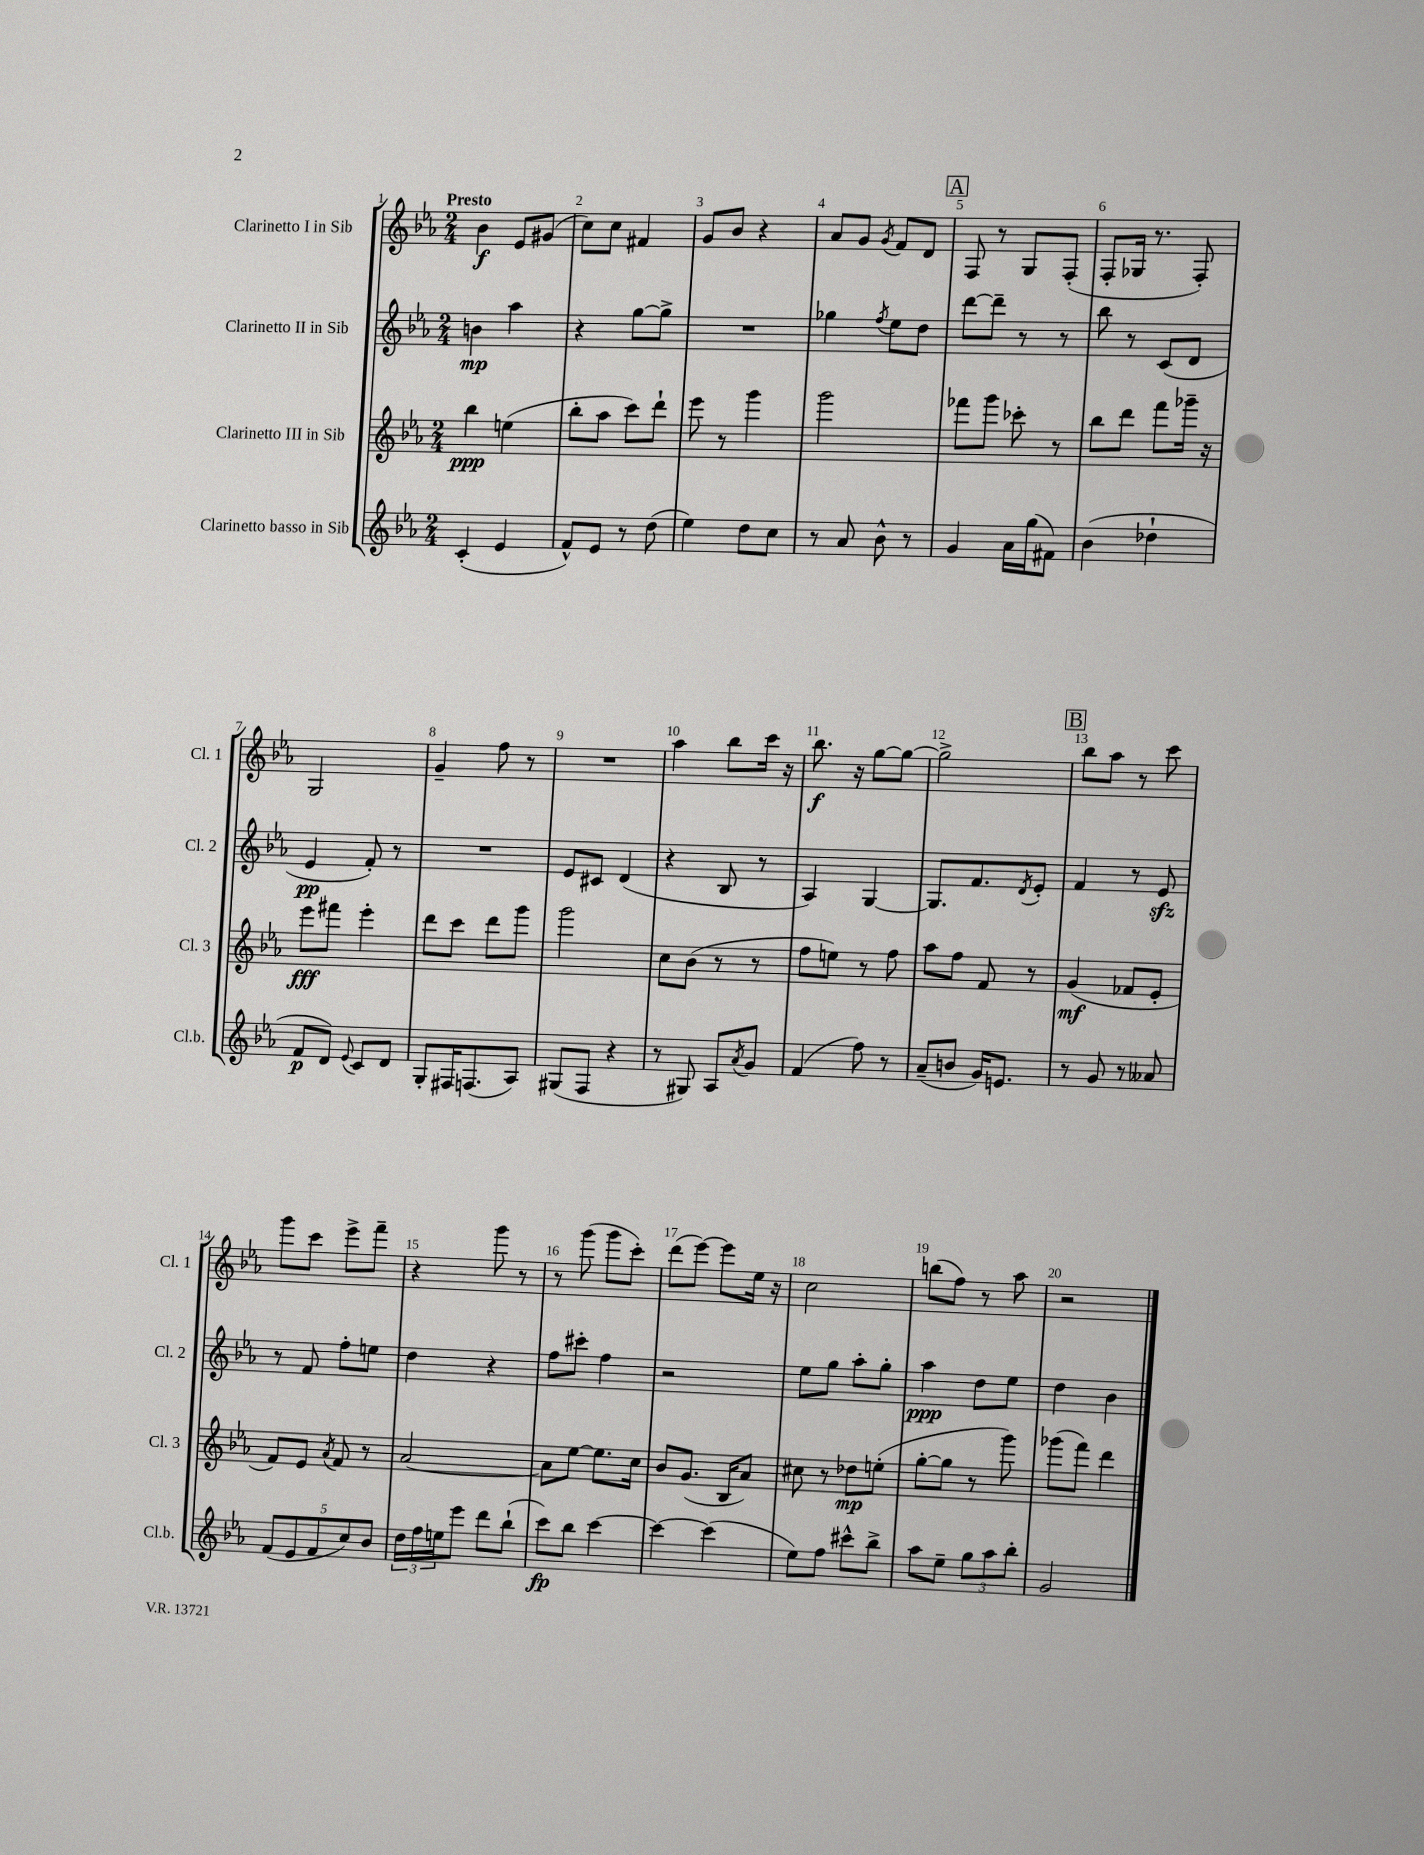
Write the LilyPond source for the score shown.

<<
\new StaffGroup <<
\new Staff = "s0" \with { instrumentName = "Clarinetto I in Sib" shortInstrumentName = "Cl. 1" } {
    \clef treble \key ees \major \numericTimeSignature \time 2/4 \tempo "Presto"
    bes'4\f ees'8 gis'8( |
    c''8) c''8 fis'4 |
    g'8 bes'8 r4 |
    aes'8 g'8 \acciaccatura { g'8 } f'8 d'8 |
    \mark \markup { \box "A" } f8 r8 g8 f8-.( |
    f8-. ges16 r8. f8-.) |
    g2 |
    g'4-- f''8 r8 |
    R2 |
    aes''4 bes''8 c'''16 r16 |
    bes''8.\f r16 g''8~ g''8~ |
    g''2-> |
    \mark \markup { \box "B" } bes''8 aes''8 r8 c'''8 |
    g'''8 c'''8 ees'''8-> f'''8-- |
    r4 g'''8 r8 |
    r8 g'''8( g'''8 c'''8-.) |
    d'''8( ees'''8~) ees'''8 ees''16 r16 |
    c''2 |
    b''8( f''8) r8 aes''8 |
    r2 \bar "|." |
}
\new Staff = "s1" \with { instrumentName = "Clarinetto II in Sib" shortInstrumentName = "Cl. 2" } {
    \clef treble \key ees \major \numericTimeSignature \time 2/4
    b'4\mp aes''4 |
    r4 g''8~ g''8-> |
    R2 |
    ges''4 \acciaccatura { f''8 } ees''8 d''8 |
    \mark \markup { \box "A" } d'''8~ d'''8-- r8 r8 |
    bes''8 r8 c'8( d'8 |
    ees'4\pp f'8-.) r8 |
    R2 |
    ees'8 cis'8 d'4( |
    r4 bes8 r8 |
    aes4) g4~ |
    g8. f'8. \acciaccatura { d'8 } ees'8-. |
    \mark \markup { \box "B" } f'4 r8 ees'8\sfz |
    r8 f'8 f''8-. e''8 |
    d''4 r4 |
    f''8 cis'''8-. f''4 |
    r2 |
    ees''8 g''8 aes''8-. g''8-. |
    aes''4\ppp d''8 ees''8 |
    d''4 bes'4 \bar "|." |
}
\new Staff = "s2" \with { instrumentName = "Clarinetto III in Sib" shortInstrumentName = "Cl. 3" } {
    \clef treble \key ees \major \numericTimeSignature \time 2/4
    bes''4\ppp e''4( |
    bes''8-. aes''8 c'''8) d'''8-! |
    ees'''8 r8 g'''4 |
    g'''2 |
    \mark \markup { \box "A" } fes'''8 g'''8 ces'''8-. r8 |
    bes''8 d'''8 f'''8 ges'''16-- r16 |
    ees'''8\fff fis'''8 ees'''4-. |
    d'''8 c'''8 d'''8 g'''8 |
    g'''2 |
    c''8 bes'8( r8 r8 |
    f''8 e''8) r8 f''8 |
    aes''8 f''8 f'8 r8 |
    \mark \markup { \box "B" } g'4\mf( fes'8 ees'8-. |
    f'8) ees'8 \acciaccatura { aes'8 } f'8 r8 |
    aes'2~ |
    aes'8 ees''8~ ees''8. c''16 |
    bes'8 g'8.( bes16 aes'8) |
    cis''8 r8 des''8\mp e''8-.( |
    g''8~-. g''8 r8 g'''8) |
    ges'''8( f'''8) d'''4 \bar "|." |
}
\new Staff = "s3" \with { instrumentName = "Clarinetto basso in Sib" shortInstrumentName = "Cl.b." } {
    \clef treble \key ees \major \numericTimeSignature \time 2/4
    c'4-.( ees'4 |
    f'8-^) ees'8 r8 d''8( |
    ees''4) d''8 c''8 |
    r8 aes'8 bes'8-^ r8 |
    \mark \markup { \box "A" } g'4 aes'16 g''16( fis'8) |
    bes'4( des''4-! |
    f'8\p d'8) \appoggiatura { ees'8 } c'8 d'8 |
    g8-. fis16 f8.( aes8) |
    gis8( f8 r4 |
    r8 gis8) aes8 \acciaccatura { aes'8 } g'8 |
    f'4( f''8) r8 |
    aes'8--( b'8 g'16) e'8. |
    \mark \markup { \box "B" } r8 g'8 r8 aeses'8 |
    \tuplet 5/4 { f'8( ees'8 f'8 c''8) bes'8 } |
    \tuplet 3/2 { d''16 f''16 e''16 } ees'''8 d'''8 bes''8-!( |
    c'''8\fp) bes''8 c'''4~ |
    c'''4~ c'''4( |
    ees''8) f''8 cis'''8-^ bes''8-> |
    aes''8 ees''8-- \tuplet 3/2 { g''8 aes''8 bes''8-. } |
    g'2 \bar "|." |
}
>>
>>
\layout { \context { \Score \override BarNumber.break-visibility = ##(#f #t #t) barNumberVisibility = #all-bar-numbers-visible } }
